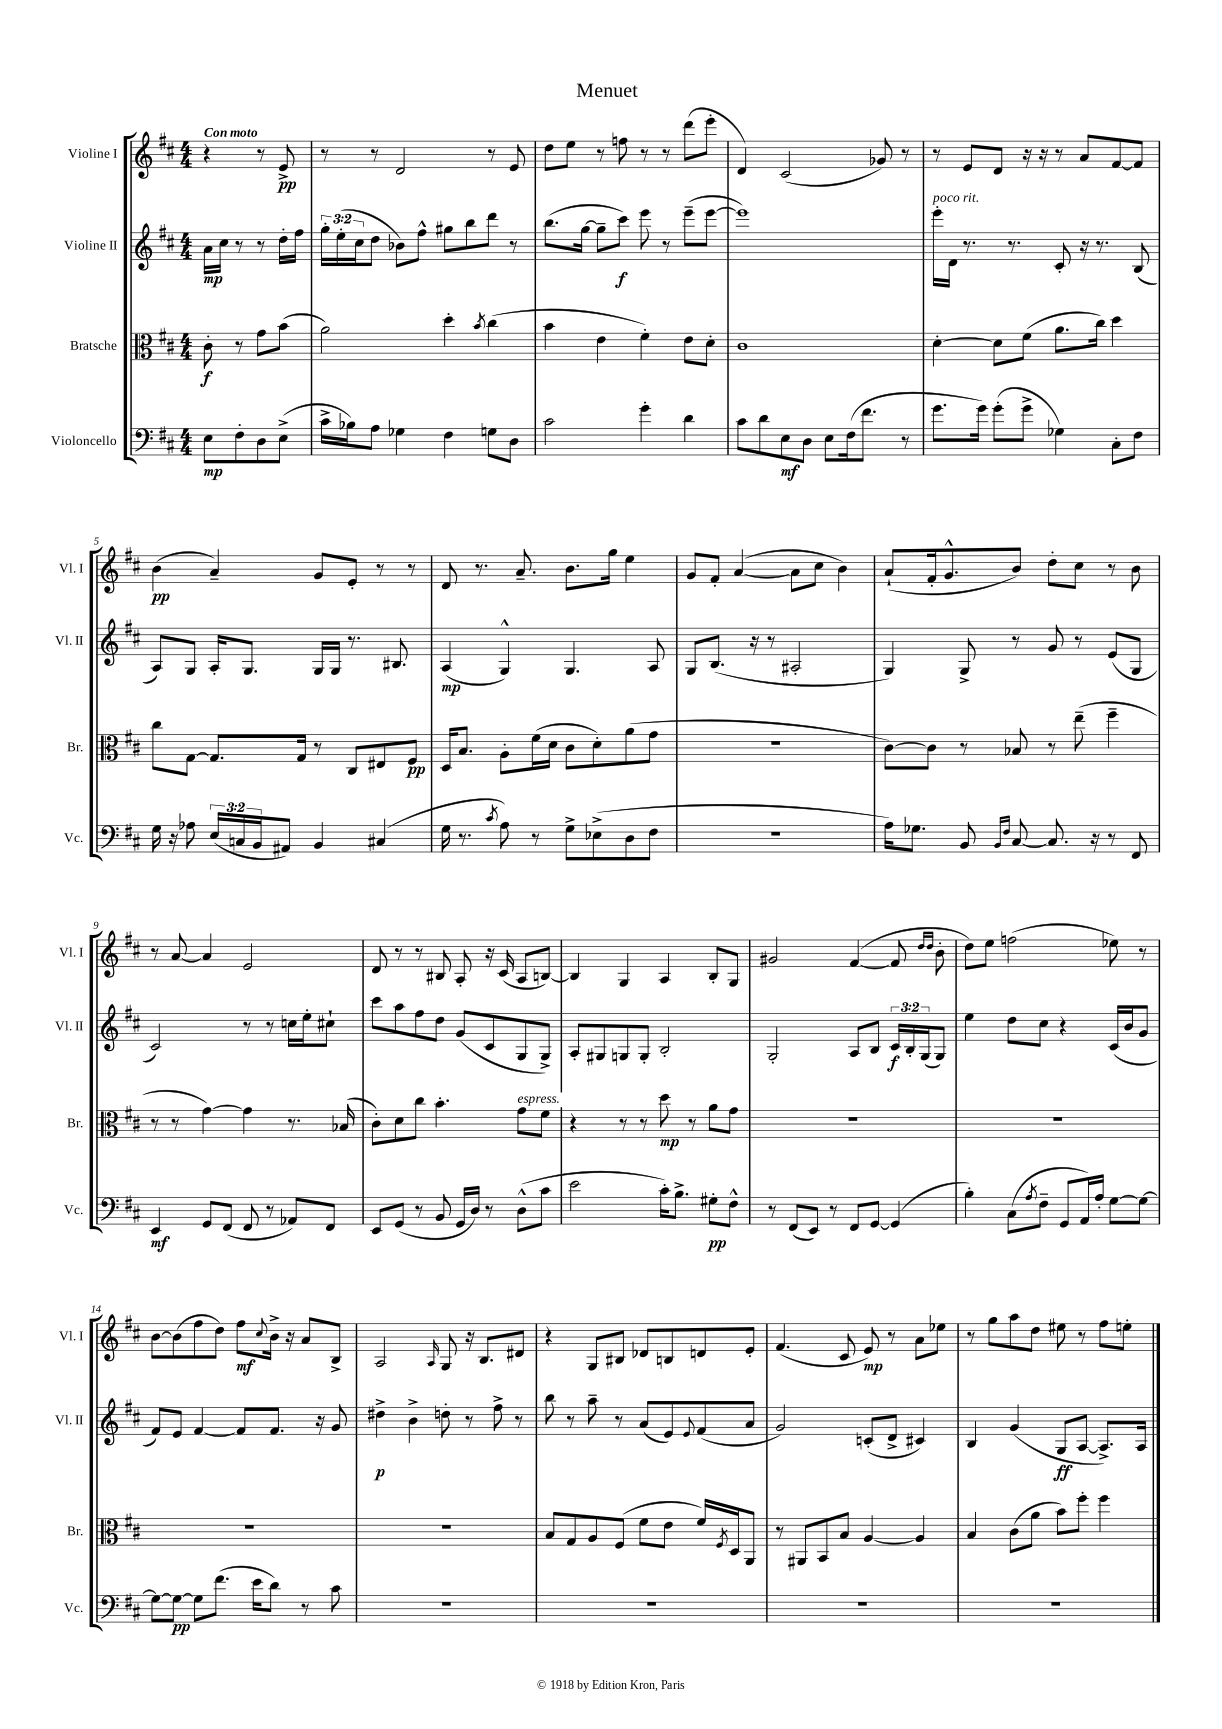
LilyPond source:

\header { title = "Menuet" }
<<
\new StaffGroup <<
\new Staff = "s0" \with { instrumentName = "Violine I" shortInstrumentName = "Vl. I" } {
    \clef treble \key d \major \numericTimeSignature \time 4/4 \partial 2 \tempo "Con moto"
    r4 r8 e'8->\pp |
    r8 r8 d'2 r8 e'8 |
    d''8 e''8 r8 f''8 r8 r8 d'''8( e'''8-. |
    d'4) cis'2( ges'8) r8 |
    r8 e'8 d'8 r16 r16 r8 a'8 fis'8~ fis'8 |
    b'4\pp( a'4--) g'8 e'8-. r8 r8 |
    d'8 r8. a'8.-- b'8. g''16 e''4 |
    g'8 fis'8-. a'4~( a'8 cis''8 b'4) |
    a'8-!( fis'16-. g'8.-^ b'8) d''8-. cis''8 r8 b'8 |
    r8 a'8~ a'4 e'2 |
    d'8 r8 r8 bis8 a8-. r16 cis'16( a8 b8~) |
    b4 g4 a4 b8-. g8 |
    gis'2 fis'4~( fis'8 \grace { d''16 d''16 } b'8-. |
    d''8) e''8 f''2( ees''8) r8 |
    b'8~ b'8( fis''8 d''8) fis''8\mf \appoggiatura { cis''8 } b'16-> r16 a'8 b8-> |
    a2 \grace { a16 } g8 r16 b8. dis'8 |
    r4 g8 bis8 des'8 b8 d'8 e'8-. |
    fis'4.( cis'8 e'8\mp) r8 a'8 ees''8 |
    r8 g''8 a''8 d''8 eis''8 r8 fis''8 e''8-. \bar "|." |
}
\new Staff = "s1" \with { instrumentName = "Violine II" shortInstrumentName = "Vl. II" } {
    \clef treble \key d \major \numericTimeSignature \time 4/4 \override Staff.TupletNumber.text = #tuplet-number::calc-fraction-text \partial 2
    a'16\mp cis''16 r8 r8 d''16-. fis''16 |
    \tuplet 3/2 { g''16-. e''16-.( cis''16 } d''8 bes'8) fis''8-^ gis''8 b''8 d'''8 r8 |
    b''8.( g''16~ g''8-- cis'''8\f) e'''8 r8 e'''8--( e'''8~ |
    e'''1) |
    e'''16-.^\markup { \italic "poco rit." } d'16 r8. r8. cis'8-. r16 r8. b8( |
    a8) g8 a16-. g8. g16 g16 r8. bis8. |
    a4\mp( g4-^) g4. a8 |
    g8 b8.( r16 r8 ais2-. |
    g4) g8-> r8 g'8 r8 e'8( g8 |
    cis'2) r8 r8 c''16 e''16-. cis''8-! |
    cis'''8 a''8 fis''8 d''8 g'8( cis'8 g8 g8->) |
    a8-. gis8 g8 g8-. b2-. |
    g2-. a8 b8 \tuplet 3/2 { cis'16\f b16-. g16( } g8) |
    e''4 d''8 cis''8 r4 cis'16( b'16 g'8 |
    fis'8) e'8 fis'4~ fis'8 fis'8. r16 g'8 |
    dis''4->\p b'4-> d''8-. r8 fis''8-> r8 |
    b''8 r8 a''8-- r8 a'8( e'8) \appoggiatura { e'8 } fis'8( a'8 |
    g'2) c'8-.( d'8-> cis'4) |
    b4 g'4( g8\ff a8~ a8.->) a16 \bar "|." |
}
\new Staff = "s2" \with { instrumentName = "Bratsche" shortInstrumentName = "Br." } {
    \clef alto \key d \major \numericTimeSignature \time 4/4 \partial 2
    cis'8-.\f r8 g'8 b'8( |
    a'2) d''4-. \acciaccatura { b'8 } cis''4( |
    b'4 e'4 fis'4-.) e'8 d'8-. |
    cis'1 |
    d'4~-. d'8 fis'8( a'8. cis''16) d''4 |
    cis''8 g8~ g8. g16 r8 cis8 eis8 fis8\pp |
    d16 b8. a8-. fis'16( d'16 cis'8 d'8-.) a'8( g'8 |
    R1 |
    cis'8~) cis'8 r8 bes8 r8 e''8--( fis''4-- |
    r8 r8 g'4~) g'4 r8. bes16( |
    cis'8-.) d'8 cis''8 b'4.-. g'8^\markup { \italic "espress." } fis'8 |
    r4 r8 r8 d''8\mp r8 a'8 g'8 |
    R1 |
    R1 |
    R1 |
    R1 |
    b8 g8 a8 fis8( fis'8 e'8 fis'16) \acciaccatura { fis8 } d16 a,8 |
    r8 ais,8 b,8 b8 a4~ a4 |
    b4 cis'8( a'8 b'8) fis''8-. fis''4 \bar "|." |
}
\new Staff = "s3" \with { instrumentName = "Violoncello" shortInstrumentName = "Vc." } {
    \clef bass \key d \major \numericTimeSignature \time 4/4 \override Staff.TupletNumber.text = #tuplet-number::calc-fraction-text \partial 2
    e8\mp fis8-. d8 e8->( |
    cis'16-> bes16) a8 ges4 fis4 g8 d8 |
    cis'2 g'4-. d'4 |
    cis'8 d'8 e8\mf d8 e8 fis16( fis'8. r8 |
    g'8. g'16) g'8-.( g'8-> ges4) cis8-. fis8 |
    g16 r16 aes8 \tuplet 3/2 { e16( c16 b,16 } ais,8) b,4 cis4( |
    g16 r8. \acciaccatura { cis'8 } a8) r8 g8-> ees8->( d8 fis8 |
    R1 |
    a16) ges8. b,8 \grace { b,16 fis16 } cis8~ cis8. r16 r8 fis,8 |
    e,4\mf g,8 fis,8( fis,8 r8 aes,8) fis,8 |
    e,8 g,8( r8 b,8 g,16 d16) r8 d8-^( cis'8 |
    e'2 cis'16-.) b8.-> gis8-.\pp fis8-^ |
    r8 fis,8( e,8) r8 fis,8 g,8~ g,4( |
    b4-.) cis8( \acciaccatura { a8 } fis8-- g,8 a,16) a16-. g8~ g8~ |
    g8~ g8~\pp g8 fis'8.( e'16 d'8) r8 cis'8 |
    R1 |
    R1 |
    R1 |
    R1 \bar "|." |
}
>>
>>
